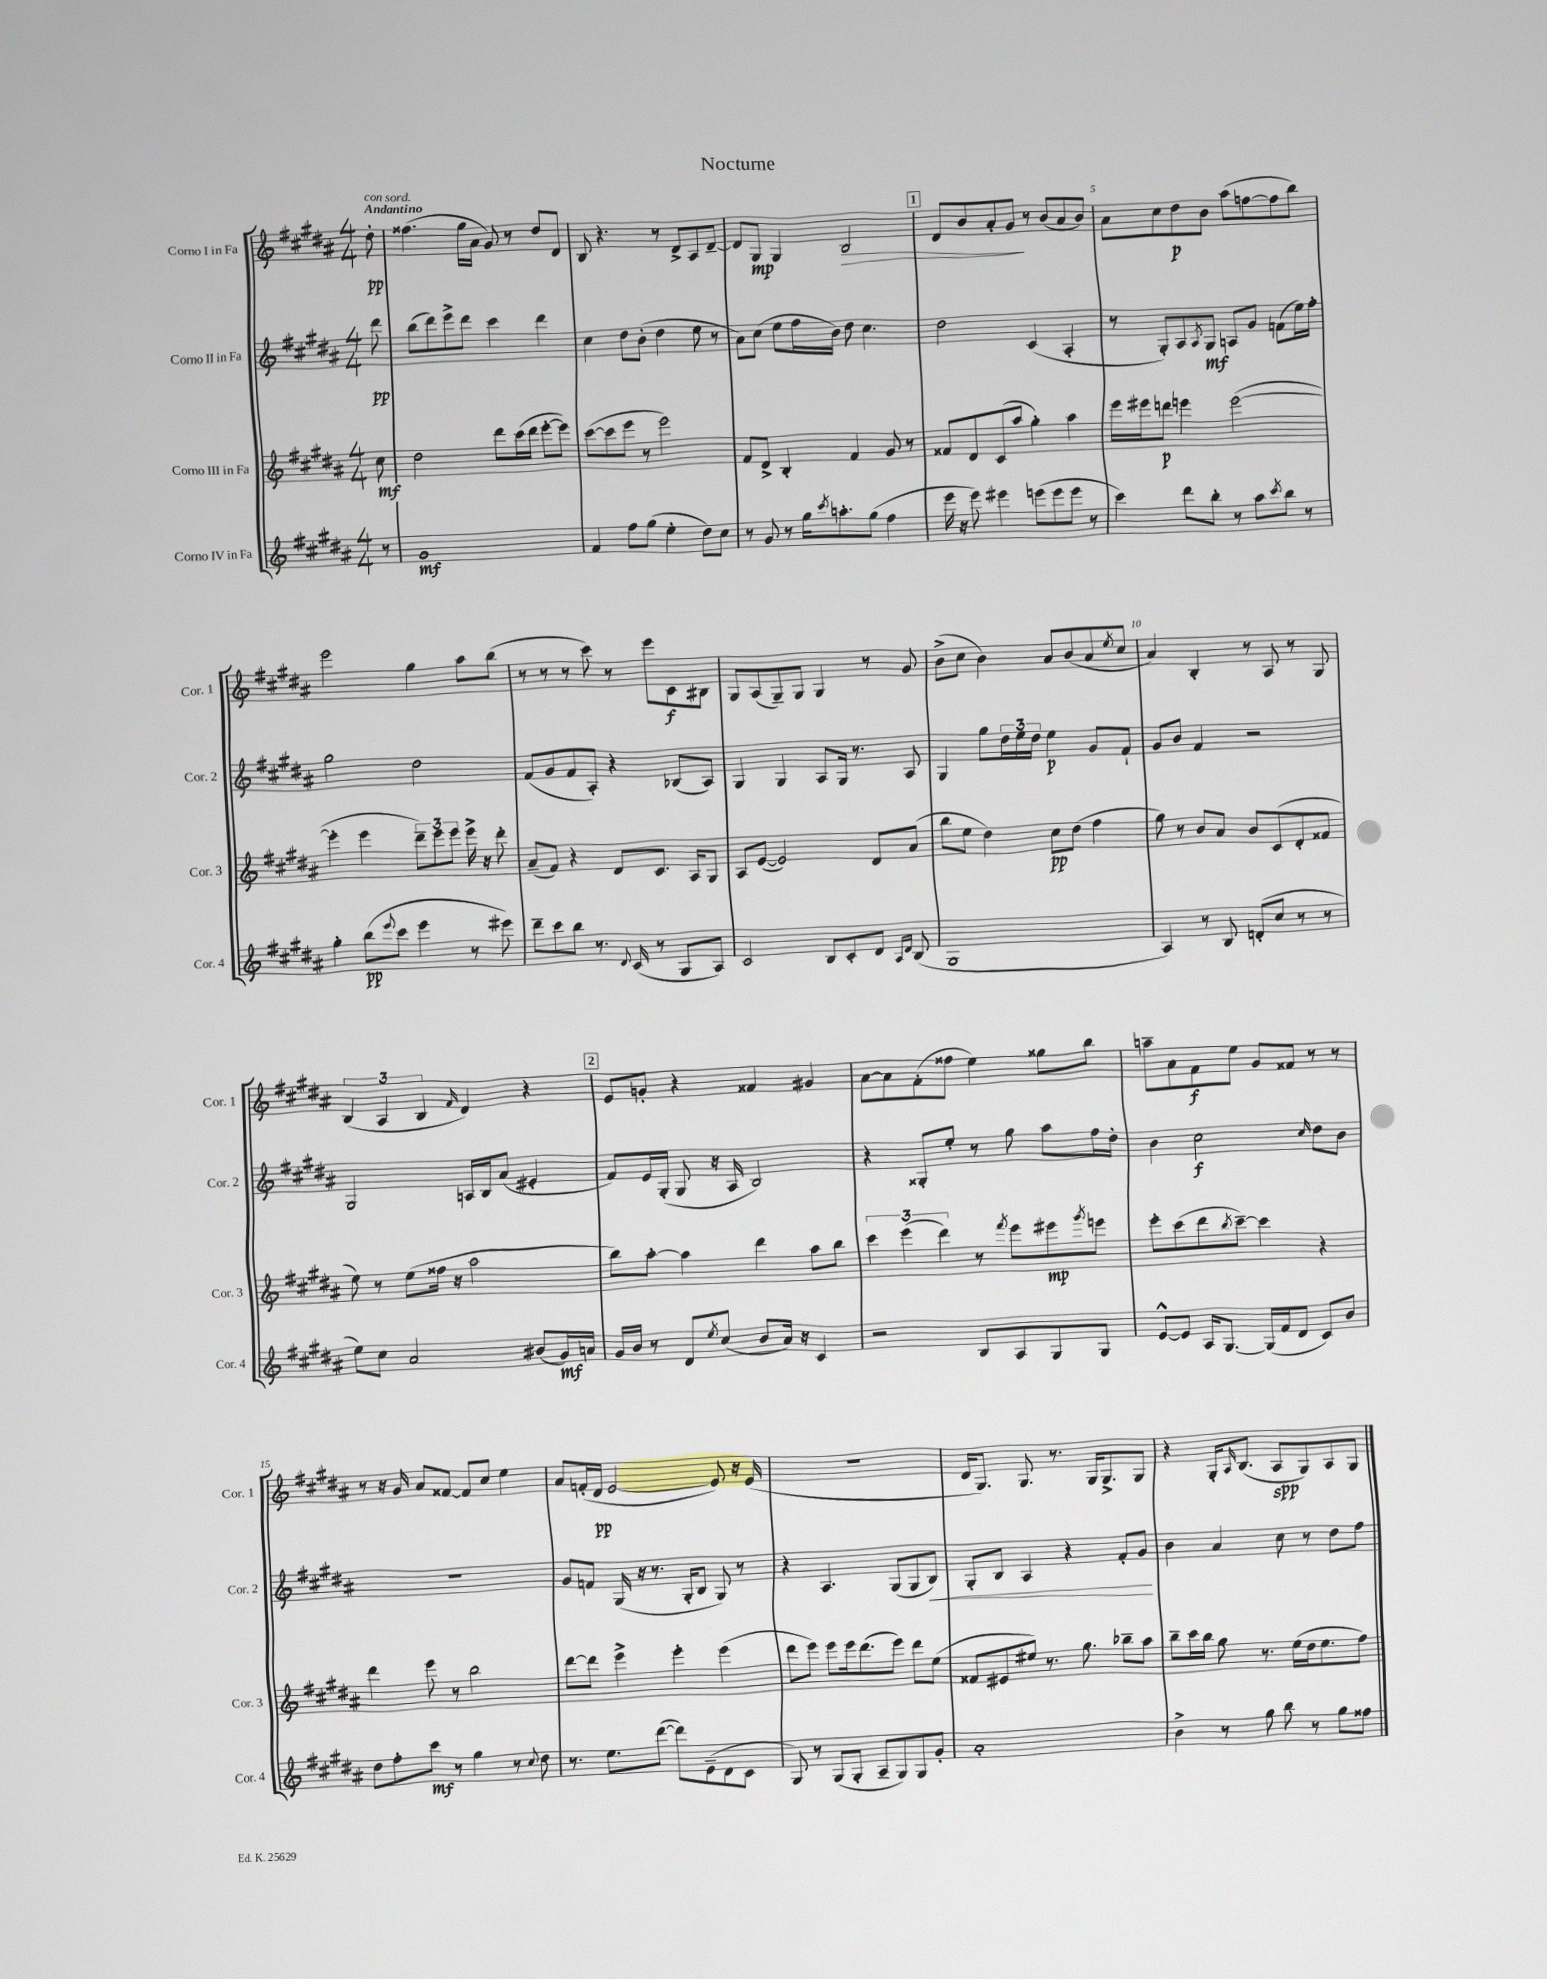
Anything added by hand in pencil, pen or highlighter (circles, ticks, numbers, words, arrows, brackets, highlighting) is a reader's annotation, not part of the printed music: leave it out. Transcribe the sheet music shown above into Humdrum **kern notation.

**kern	**dynam	**kern	**dynam	**kern	**dynam	**kern	**dynam
*part4	*part4	*part3	*part3	*part2	*part2	*part1	*part1
*staff4	*staff4	*staff3	*staff3	*staff2	*staff2	*staff1	*staff1
*I"Corno IV in Fa	*	*I"Corno III in Fa	*	*I"Corno II in Fa	*	*I"Corno I in Fa	*
*I'Cor. 4	*	*I'Cor. 3	*	*I'Cor. 2	*	*I'Cor. 1	*
*clefG2	*	*clefG2	*	*clefG2	*	*clefG2	*
*k[f#c#g#d#a#]	*	*k[f#c#g#d#a#]	*	*k[f#c#g#d#a#]	*	*k[f#c#g#d#a#]	*
*M4/4	*	*M4/4	*	*M4/4	*	*M4/4	*
=	=	=	=	=	=	=	=
!	!	!	!	!	!	!LO:TX:a:B:t=Andantino	!
!	!	!	!	!	!	!LO:TX:a:i:t=con sord.	!
8r	.	8cc#\	mf	8ddd#\	pp	8dd#'\	pp
=1	=1	=1	=1	=1	=1	=1	=1
1g#	mf	2dd#\	.	(8bb\L	.	(4.ff##X\	.
.	.	.	.	8ddd#\)	.	.	.
.	.	.	.	8eee^\	.	.	.
.	.	.	.	8ddd#\J	.	16gg#\LL	.
.	.	.	.	.	.	16a#\JJ	.
.	.	8ddd#\L	.	4ccc#\	.	8g#/)	.
.	.	(16ccc#\L	.	.	.	8r	.
.	.	16ddd#\JJ	.	.	.	.	.
.	.	[8eee'\L	.	4ddd#\	.	8dd#/L	.
.	.	8eee\J])	.	.	.	8d#/J	.
=2	=2	=2	=2	=2	=2	=2	=2
4f#/	.	([8ccc#\L	.	4cc#\	.	8B/	.
.	.	8ccc#\]	.	.	.	4.r	.
8ff#\L	.	8eee\J	.	8dd#\L	.	.	.
(8gg#\J	.	8r	.	(8b'\J	.	.	.
4ee'\	.	2eee\)	.	4dd#\	.	8r	.
.	.	.	.	.	.	8d#^/L	.
8dd#\L)	.	.	.	8ee\	.	8A#/	.
8cc#\J	.	.	.	8r	.	[8d#~/J	.
=3	=3	=3	=3	=3	=3	=3	=3
8r	.	8f#/L	.	8a#\L)	.	8d#/L]	.
8g#/	.	8d#^/J	.	(8cc#\J	.	8G#/J	mp
8r	.	4B'/	.	8ee\L	.	4G#/	.
16gg#\KL	.	.	.	16ff#\L	.	.	.
8qccc#/	.	.	.	.	.	.	.
8.aan'\	.	.	.	16b\JJ)	.	.	.
!	!	!	!	!	!	!	!LO:HP:b
.	.	4f#/	.	8dd#\	.	2B/	>
(8gg#\J	.	.	.	4.cc#\	.	.	.
4ff#\	.	8g#/	.	.	.	.	.
.	.	8r	.	.	.	.	.
!!LO:REH:place=s1:t=1
=4	=4	=4	=4	=4	=4	=4	=4
16eee\	.	8f##X/L	.	2dd#\	.	8d#/L	.
16r	.	.	.	.	.	.	.
8eee\)	.	8d#/	.	.	.	8b/	.
4eee#X\	.	(8c#/	.	.	.	8a#'/	.
.	.	8aa#/J	.	.	.	8g#/J	.
(8eeen\L	.	4gg#'\)	.	(4c#/	.	8r	]
8eee\	.	.	.	.	.	(8b/L	.
8eee\J	.	4aa#\	.	4A#'/	.	8a#/	.
8r	.	.	.	.	.	8b/J)	.
=5	=5	=5	=5	=5	=5	=5	=5
4ccc#\)	.	16eee\LL	.	8r	.	8a#\L	.
.	.	16eee#X\J	.	.	.	.	.
.	.	8dddn\J	p	8G#'/L)	.	8cc#\	.
8ddd#\L	.	4eeen\	.	8A#/	.	8dd#\	p
.	.	.	.	8qA#/	.	.	.
8bb'\J	.	.	.	8G#/J	mf	8b\J	.
8r	.	([2eee\	.	8An/L	.	(8aa#\L	.
8aa#\L	.	.	.	8g#/J	.	[8ffn\	.
8qccc#/	.	.	.	.	.	.	.
8bb\J	.	.	.	(8fn\L	.	8ff\]	.
8r	.	.	.	16ee\L)	.	8bb\J)	.
.	.	.	.	16ff#'\JJ	.	.	.
!!LO:LB:g=z
=6	=6	=6	=6	=6	=6	=6	=6
4gg#'\	.	4eee'\]	.	2gg#\	.	2eee\	.
(8bb\L	pp	4eee\	.	.	.	.	.
8qqeee/	.	.	.	.	.	.	.
8ccc#\J	.	.	.	.	.	.	.
4eee\	.	12ddd#~\L)	.	2dd#\	.	4gg#\	.
.	.	12eee\	.	.	.	.	.
.	.	12eee\J	.	.	.	.	.
8r	.	16eee^\	.	.	.	8aa#\L	.
.	.	16r	.	.	.	.	.
8eee#X\)	.	8ddd#'\	.	.	.	(8bb\J	.
=7	=7	=7	=7	=7	=7	=7	=7
8ddd#~\L	.	(8a#~/L	.	(8f#/L	.	8r	.
8ccc#\	.	8f#/J)	.	8g#/	.	8r	.
8bb\J	.	4r	.	8f#/	.	8r	.
8.r	.	.	.	8A#'/J)	.	8ccc#\)	.
.	.	8d#/L	.	4r	.	8r	.
8qqd#/	.	.	.	.	.	.	.
(16c#/	.	.	.	.	.	.	.
8r	.	8.c#/J	.	.	.	8eee\L	.
8G#/L	.	.	.	(8B-X/L	.	8c#\	f
.	.	16A#/KL	.	.	.	.	.
8A#/J)	.	8G#/J	.	8A#/J)	.	8B#X\J	.
=8	=8	=8	=8	=8	=8	=8	=8
2c#/	.	8A#/L	.	4G#/	.	8G#/L	.
.	.	([8e/J	.	.	.	(8A#/	.
.	.	2e/])	.	4G#/	.	8G#~/)	.
.	.	.	.	.	.	8G#/J	.
8B/L	.	.	.	8A#/L	.	4G#/	.
8c#'/	.	.	.	16G#/Jk	.	.	.
.	.	.	.	8.r	.	.	.
8d#/J	.	8d#/L	.	.	.	8r	.
16qqA#/LL	.	.	.	.	.	.	.
16qqd#/JJ	.	.	.	.	.	.	.
(8B/	.	(8a#/J	.	8A#/	.	8g#/	.
=9	=9	=9	=9	=9	=9	=9	=9
1G#	.	8bb\L	.	4G#/	.	(8b^\L	.
.	.	8ee\J	.	.	.	8cc#\J	.
.	.	4dd#\)	.	8gg#\L	.	4b\)	.
.	.	.	.	24dd#\L	.	.	.
.	.	.	.	24ee\	.	.	.
.	.	.	.	24dd#\JJ	.	.	.
.	.	8cc#\L	pp	4ee\	p	8a#/L	.
.	.	(8dd#\J	.	.	.	(8b/	.
.	.	4ff#\	.	8g#/L	.	8a#/	.
.	.	.	.	.	.	8qee/	.
.	.	.	.	8f#`/J	.	8cc#/J	.
=10	=10	=10	=10	=10	=10	=10	=10
4A#/)	.	8gg#\)	.	8g#/L	.	4a#/)	.
.	.	8r	.	8b/J	.	.	.
8r	.	8b/L	.	4f#/	.	4B'/	.
8B/	.	8a#/J	.	.	.	.	.
(8dn'/L	.	8b/L	.	2r	.	8r	.
8cc#/J	.	(8c#/	.	.	.	8A#/	.
8r	.	8d#'/	.	.	.	8r	.
8r	.	8f##X/J	.	.	.	8G#/	.
!!LO:LB:g=z
=11	=11	=11	=11	=11	=11	=11	=11
8ee\L)	.	8ee\)	.	2G#/	.	(6B/	.
8cc#\J	.	8r	.	.	.	.	.
.	.	.	.	.	.	6A#/	.
2a#/	.	(8ee\L	.	.	.	.	.
.	.	.	.	.	.	6B/	.
.	.	16ff##X\Jk	.	.	.	.	.
.	.	16r	.	.	.	.	.
.	.	.	.	.	.	16qqf#/	.
.	.	2aa#\	.	16An/LL	.	4d#/)	.
.	.	.	.	16B/J	.	.	.
.	.	.	.	(8a#/J	.	.	.
(8b#X/L	.	.	.	4e#X'/	.	4r	.
16g#/L)	mf	.	.	.	.	.	.
16an/JJ	.	.	.	.	.	.	.
!!LO:REH:place=s1:t=2
=12	=12	=12	=12	=12	=12	=12	=12
16g#/LL	.	8bb\L)	.	8f#/L)	.	8e/L	.
16b/JJ	.	.	.	.	.	.	.
8r	.	[8aa#'\J	.	16e/L	.	8gn'/J	.
.	.	.	.	(16G#'/JJ	.	.	.
8d#/L	.	4aa#\]	.	8G#/	.	4r	.
8qee/	.	.	.	.	.	.	.
(8cc#/J	.	.	.	16r	.	.	.
.	.	.	.	16A#/	.	.	.
8b/L	.	4ddd#\	.	2B/)	.	4f##X/	.
16a#/Jk)	.	.	.	.	.	.	.
16r	.	.	.	.	.	.	.
4c#/	.	8aa#\L	.	.	.	4g#X/	.
.	.	8bb\J	.	.	.	.	.
=13	=13	=13	=13	=13	=13	=13	=13
2r	.	6ccc#\	.	4r	.	[8a#\L	.
.	.	.	.	.	.	8a#\]	.
.	.	(6eee\	.	.	.	.	.
.	.	.	.	8G##X'/L	.	(8f#'\	.
.	.	6ddd#\)	.	.	.	.	.
.	.	.	.	8ee'/J	.	8ff##X\J	.
8B/L	.	8r	.	8r	.	4ee\)	.
.	.	8qfff#/	.	.	.	.	.
8A#/	.	8eee\L	.	8gg#\	.	.	.
8G#/	.	8eee#X\	mp	8aa#\L	.	8gg##X\L	.
.	.	8qggg#/	.	.	.	.	.
8G#/J	.	8eeen\J	.	16ff#\L	.	8bb\J	.
.	.	.	.	16dd#'\JJ	.	.	.
=14	=14	=14	=14	=14	=14	=14	=14
[8e^^/L	.	8eee'\L	.	4b\	.	8aan~\L	.
8e/J]	.	(8ccc#\	.	.	.	8a#\	.
16A#/KL	.	8ddd#\	.	2cc#\	f	8f#\	f
[8.G#/J	.	.	.	.	.	.	.
.	.	8qbb/	.	.	.	.	.
.	.	[8ccc#~\J)	.	.	.	8ee\J	.
(16G#/LL]	.	4ccc#\]	.	.	.	8g#/L	.
16f#/J	.	.	.	.	.	.	.
8d#/J	.	.	.	.	.	8f##X/J	.
.	.	.	.	16qqcc#/	.	.	.
8c#/L)	.	4r	.	8dd#\L	.	8r	.
8b/J	.	.	.	8b\J	.	8r	.
!!LO:LB:g=z
=15	=15	=15	=15	=15	=15	=15	=15
8dd#\L	.	4ddd#\	.	1r	.	8r	.
8ff#'\	.	.	.	.	.	16r	.
.	.	.	.	.	.	16g#/	.
8ccc#\J	mf	8eee\	.	.	.	8a#/L	.
8r	.	8r	.	.	.	[8f##X/J	.
4gg#\	.	2bb\	.	.	.	8f##/L]	.
.	.	.	.	.	.	8cc#/J	.
8r	.	.	.	.	.	4ee\	.
8qqcc#/	.	.	.	.	.	.	.
8dd#\	.	.	.	.	.	.	.
=16	=16	=16	=16	=16	=16	=16	=16
8.r	.	[8ddd#\L	.	8g#/L	.	8a#/L	.
.	.	8ddd#\J]	.	8fn/J	.	(16fn'/L	.
8.ee\L	.	.	.	.	.	16d#/JJ	pp
.	.	4eee^\	.	(16G#/	.	[2e/	.
.	.	.	.	16r	.	.	.
([8ddd#\J	.	.	.	8.r	.	.	.
8ddd#\L])	.	4eee'\	.	.	.	.	.
.	.	.	.	16G#'/KL	.	.	.
(8e~\	.	.	.	8B/J	.	.	.
8d#\	.	(4eee\	.	8G#/)	.	8e/])	.
8c#\J	.	.	.	8r	.	16r	.
.	.	.	.	.	.	(16e/	.
=17	=17	=17	=17	=17	=17	=17	=17
8G#/)	.	8ddd#\L	.	4r	.	1r	.
8r	.	8eee\J)	.	.	.	.	.
(8G#/L	.	8eee\L	.	4.A#/	.	.	.
8G#'/J	.	16eee\k	.	.	.	.	.
.	.	(8.ddd#\	.	.	.	.	.
8A#~/L	.	.	.	.	.	.	.
8G#/)	.	8eee\J)	.	(8G#/L	.	.	.
8G#/	.	8ddd#\L	.	8G#/	.	.	.
!	!	!	!	!	!LO:HP:b	!	!
8g#'/J	.	(8ee\J	.	8B/J)	<	.	.
=18	=18	=18	=18	=18	=18	=18	=18
1a#'	.	8f##X/L	.	8G#'/L	.	16d#/KL	.
.	.	.	.	.	.	8.G#/J)	.
.	.	8e#X/	.	8B/J	.	.	.
.	.	8ee#X/J)	.	4A#/	.	8.G#/	.
.	.	8.r	.	.	.	.	.
.	.	.	.	.	.	8.r	.
.	.	.	.	4r	.	.	.
.	.	8.gg#\	.	.	.	.	.
.	.	.	.	.	.	16G#/KL	.
.	.	.	.	.	.	8.G#^/	.
.	.	8bb-X~\L	.	8f#'/L	.	.	.
.	.	8aa#\J	.	8g#/J	.	8G#/J	.
.	.	.	.	.	[	.	.
=19	=19	=19	=19	=19	=19	=19	=19
4b^\	.	8bb~\L	.	4b\	.	4r	.
.	.	16ccc#\L	.	.	.	.	.
.	.	16bb\JJ	.	.	.	.	.
8r	.	8gg#\	.	4a#/	.	16G#'/KL	.
.	.	.	.	.	.	16qqA#/	.
.	.	.	.	.	.	(8.B/J	.
8gg#\	.	8.r	.	.	.	.	.
8bb\	.	.	.	8cc#\	.	8A#/L	spp
.	.	(16ee\LL	.	.	.	.	.
8r	.	16dd#\J	.	8r	.	8G#/)	.
.	.	8.ee\	.	.	.	.	.
8gg#\L	.	.	.	8dd#\L	.	8A#/	.
8ff##X\J	.	8ff#\J)	.	8ff#\J	.	8G#/J	.
==	==	==	==	==	==	==	==
*-	*-	*-	*-	*-	*-	*-	*-
